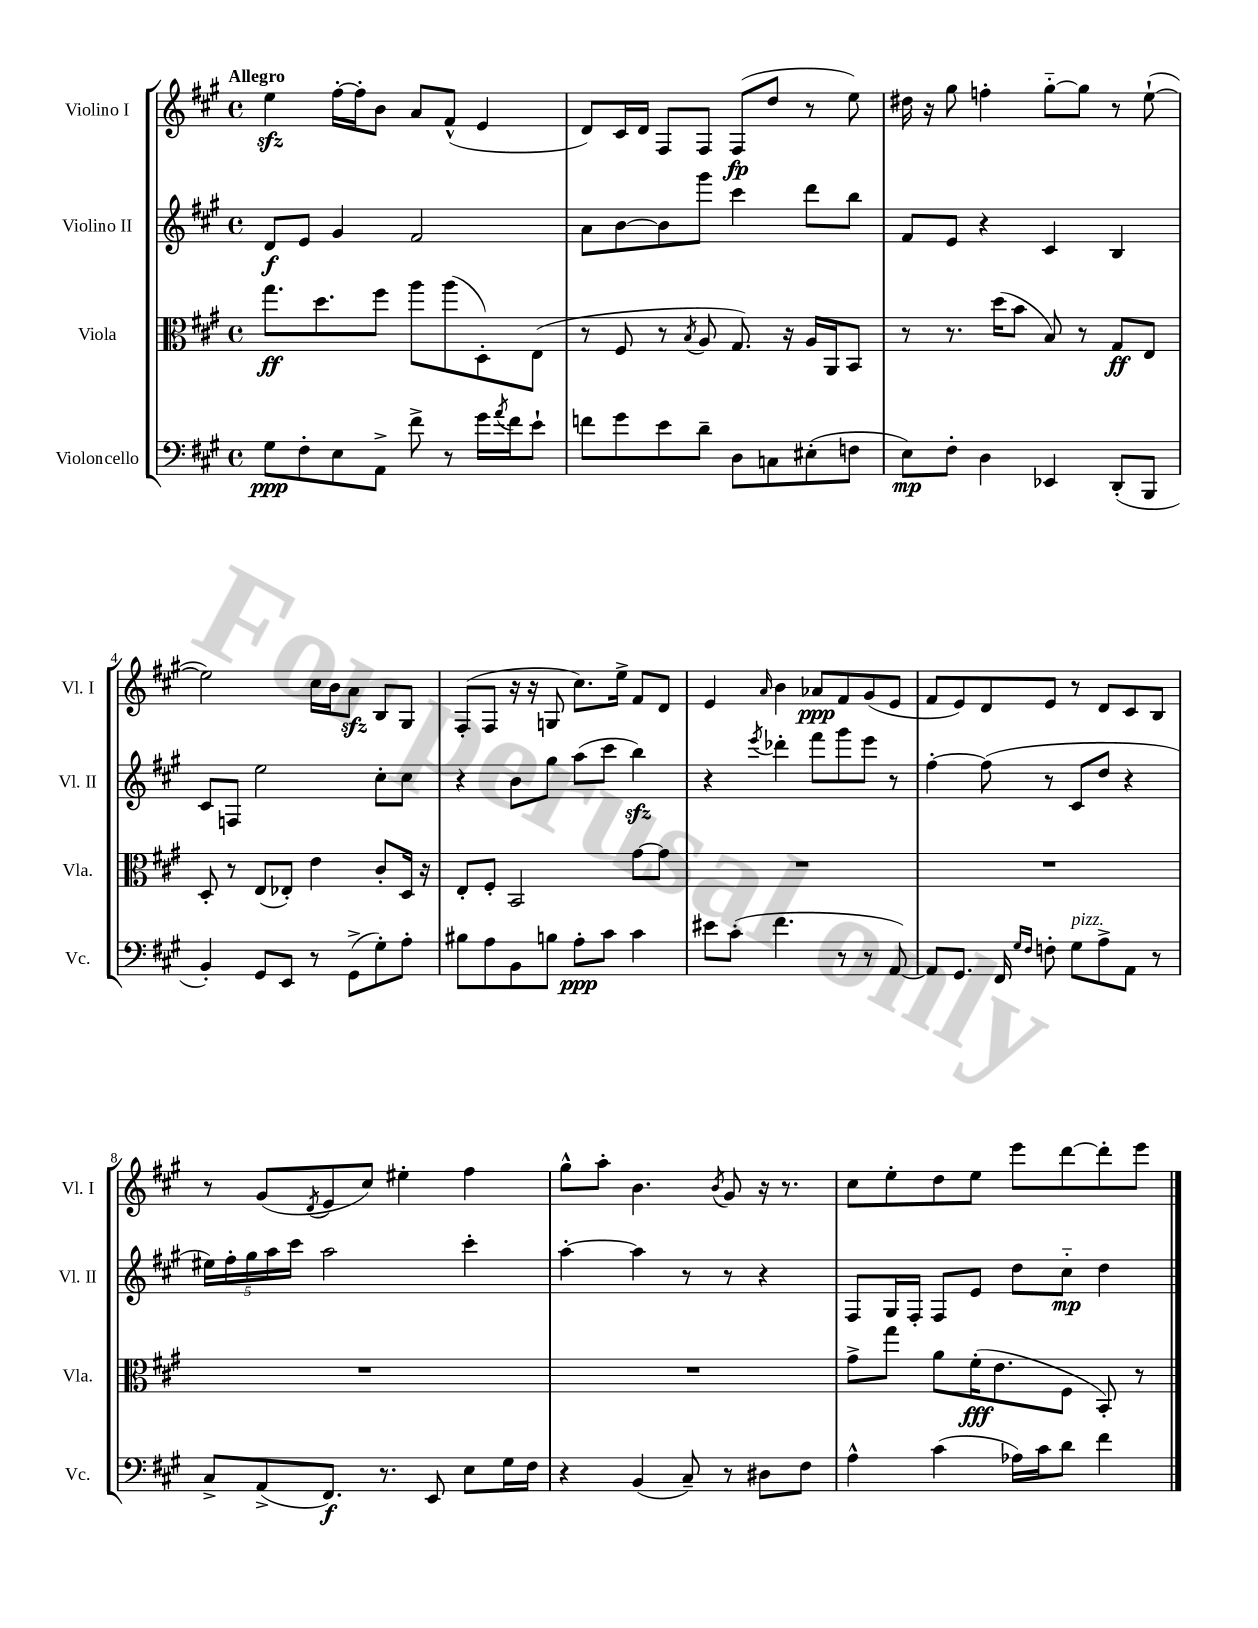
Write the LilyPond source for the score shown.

<<
\new StaffGroup <<
\new Staff = "s0" \with { instrumentName = "Violino I" shortInstrumentName = "Vl. I" } {
    \clef treble \key a \major \defaultTimeSignature \time 4/4 \tempo "Allegro"
    e''4\sfz fis''16~-. fis''16-. b'8 a'8 fis'8-^( e'4 |
    d'8) cis'16 d'16 fis8 fis8 fis8\fp( d''8 r8 e''8) |
    dis''16 r16 gis''8 f''4-. gis''8~-_ gis''8 r8 e''8~-!( |
    e''2) cis''16 b'16 a'8\sfz b8 gis8 |
    fis8-.( fis8 r16 r16 g8 cis''8.) e''16-> fis'8 d'8 |
    e'4 \grace { a'16 } b'4 aes'8\ppp fis'8 gis'8( e'8 |
    fis'8 e'8) d'8 e'8 r8 d'8 cis'8 b8 |
    r8 gis'8( \acciaccatura { d'8 } e'8 cis''8) eis''4-. fis''4 |
    gis''8-^ a''8-. b'4. \acciaccatura { b'8 } gis'8 r16 r8. |
    cis''8 e''8-. d''8 e''8 e'''8 d'''8~ d'''8-. e'''8 \bar "|." |
}
\new Staff = "s1" \with { instrumentName = "Violino II" shortInstrumentName = "Vl. II" } {
    \clef treble \key a \major \defaultTimeSignature \time 4/4
    d'8\f e'8 gis'4 fis'2 |
    a'8 b'8~ b'8 gis'''8 cis'''4 d'''8 b''8 |
    fis'8 e'8 r4 cis'4 b4 |
    cis'8 f8 e''2 cis''8-. cis''8 |
    r4 b'8 gis''8 a''8( cis'''8 b''4\sfz) |
    r4 \acciaccatura { e'''8 } des'''4-. fis'''8 gis'''8 e'''8 r8 |
    fis''4~-. fis''8( r8 cis'8 d''8 r4 |
    \tuplet 5/4 { eis''16) fis''16-. gis''16 a''16 cis'''16 } a''2 cis'''4-. |
    a''4~-. a''4 r8 r8 r4 |
    fis8 gis16 fis16-. fis8 e'8 d''8 cis''8-_\mp d''4 \bar "|." |
}
\new Staff = "s2" \with { instrumentName = "Viola" shortInstrumentName = "Vla." } {
    \clef alto \key a \major \defaultTimeSignature \time 4/4
    gis''8.\ff d''8. fis''8 a''8 a''8( d8-.) e8( |
    r8 fis8 r8 \acciaccatura { b8 } a8 gis8.) r16 a16 a,16 b,8 |
    r8 r8. d''16( b'8 b8) r8 gis8\ff e8 |
    d8-. r8 e8( ees8-.) e'4 cis'8-. d16 r16 |
    e8-. fis8-. b,2 gis'8~ gis'8 |
    R1 |
    R1 |
    R1 |
    R1 |
    gis'8-> gis''8 a'8 fis'16-.\fff( e'8. fis8 b,8-.) r8 \bar "|." |
}
\new Staff = "s3" \with { instrumentName = "Violoncello" shortInstrumentName = "Vc." } {
    \clef bass \key a \major \defaultTimeSignature \time 4/4
    gis8\ppp fis8-. e8 a,8-> fis'8-> r8 gis'16 \acciaccatura { a'8 } fis'16 e'8-! |
    f'8 gis'8 e'8 d'8-- d8 c8 eis8-.( f8 |
    e8\mp) fis8-. d4 ees,4 d,8-.( b,,8 |
    b,4-.) gis,8 e,8 r8 gis,8->( gis8-.) a8-. |
    bis8 a8 b,8 b8 a8-.\ppp cis'8 cis'4 |
    eis'8 cis'8-.( fis'4. r8 r8 a,8~) |
    a,8 gis,8. fis,16 \grace { gis16 fis16 } f8-. gis8^\markup { \italic "pizz." } a8-> a,8 r8 |
    cis8-> a,8->( fis,8.\f) r8. e,8 e8 gis16 fis16 |
    r4 b,4( cis8--) r8 dis8 fis8 |
    a4-^ cis'4( aes16) cis'16 d'8 fis'4 \bar "|." |
}
>>
>>
